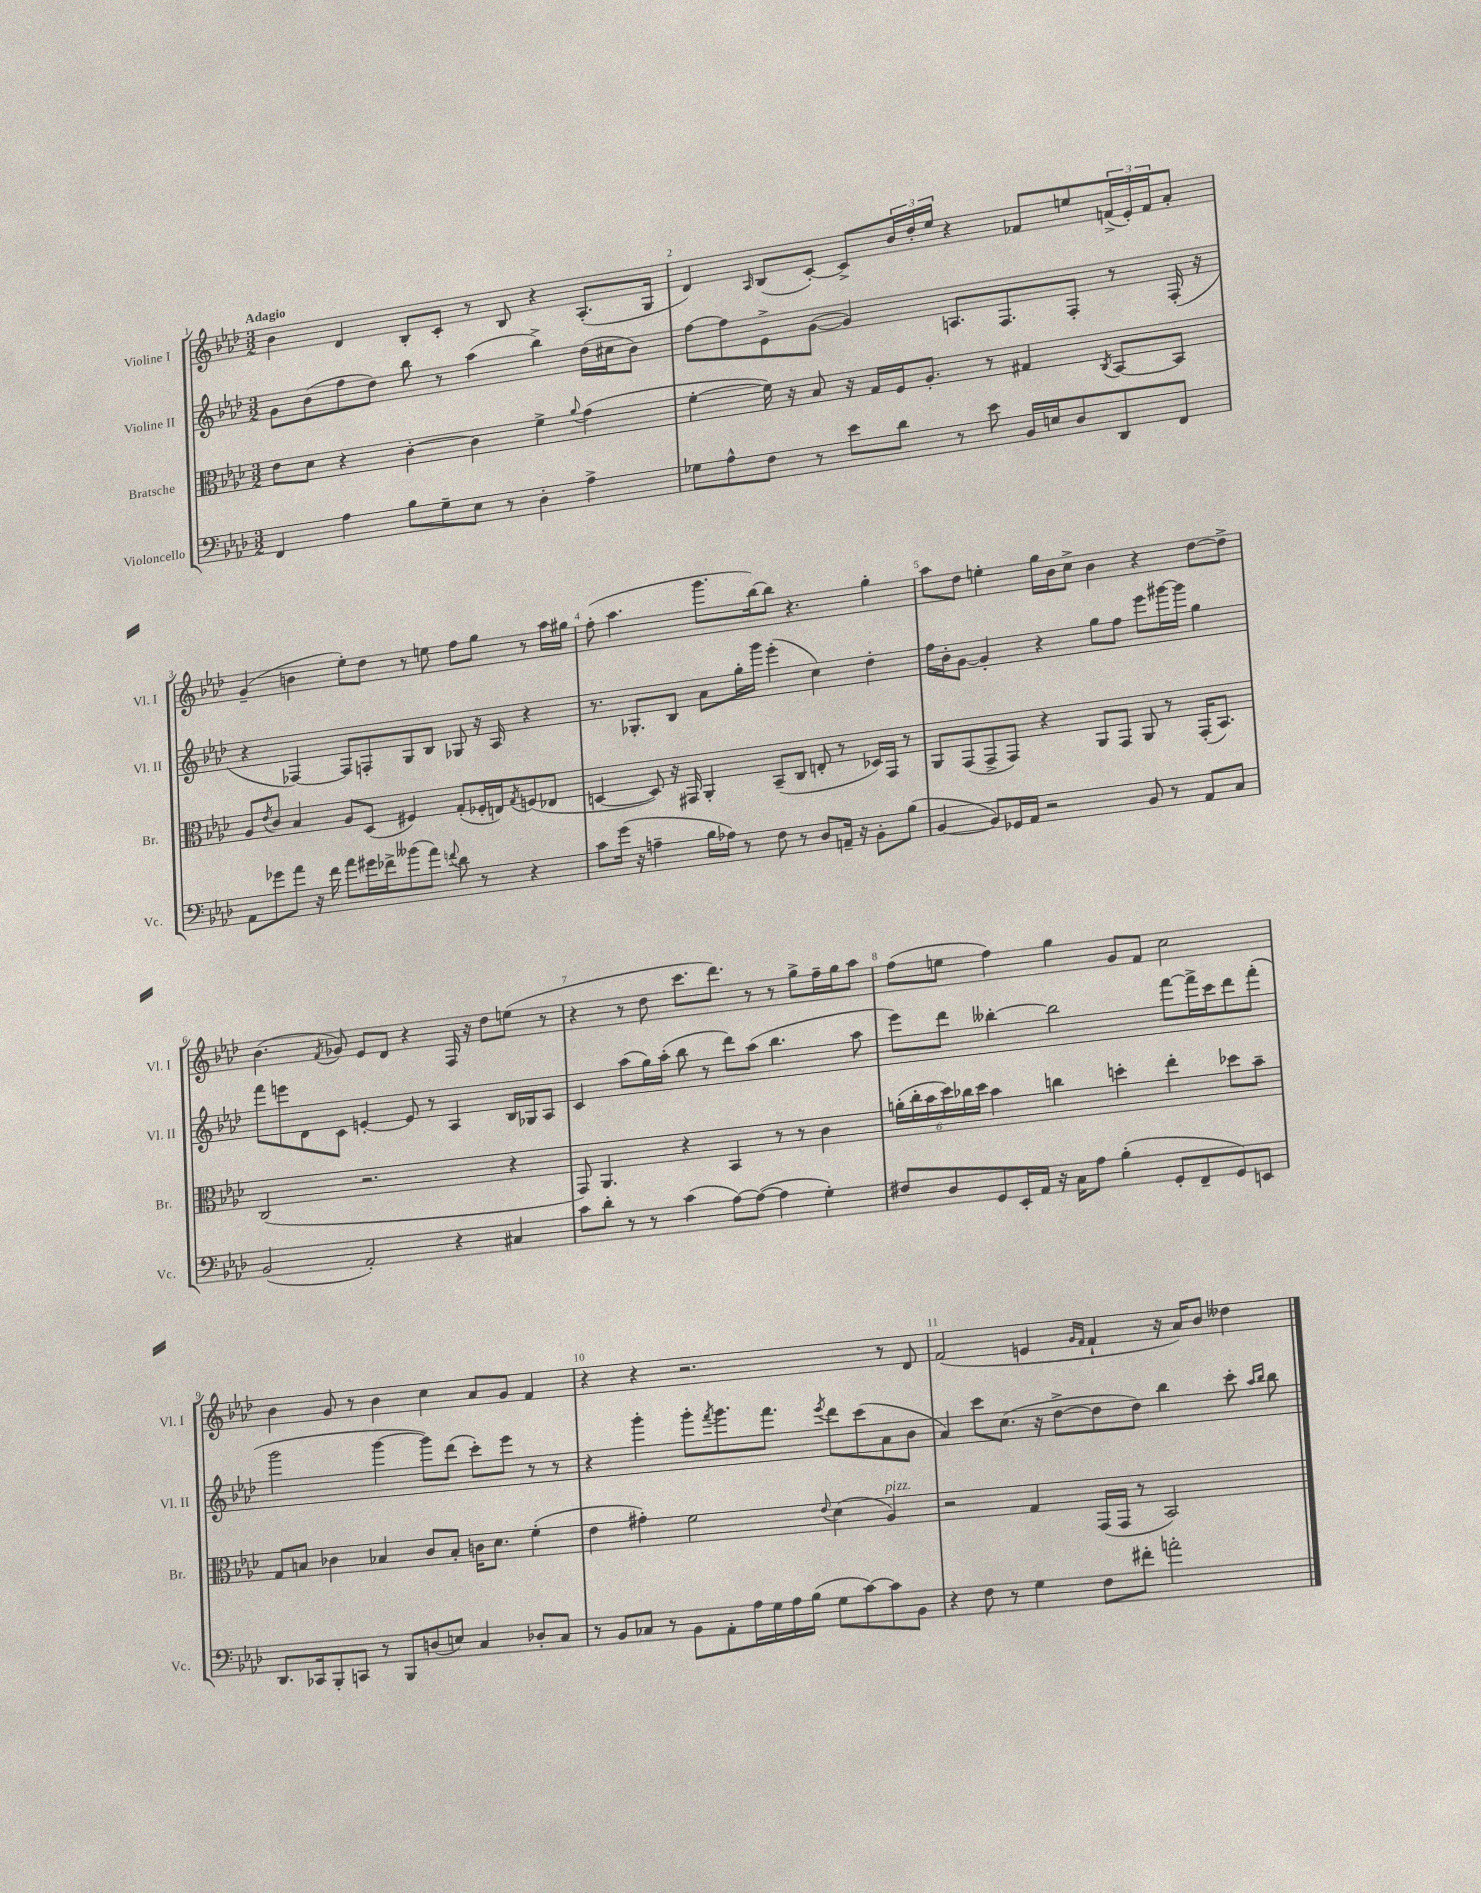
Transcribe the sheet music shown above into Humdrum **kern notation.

**kern	**kern	**kern	**kern
*staff4	*staff3	*staff2	*staff1
*clefF4	*clefC3	*clefG2	*clefG2
*k[b-e-a-d-]	*k[b-e-a-d-]	*k[b-e-a-d-]	*k[b-e-a-d-]
*M3/2	*M3/2	*M3/2	*M3/2
4FF	8e-	8g	4b-
.	8d-	(8b-	.
4A-	4r	8ff	4d-
.	.	8dd-)	.
8B-	[4c'	8bb-	8B-'
8G~	.	8r	8c'
8E-	4c]	(4aa-	8r
8r	.	.	8B-
4D-'	4f^	4bb-^)	4r
.	8qqa-	.	.
4A-^	(4g	(16dd-	(8.A-'
.	.	16cc#	.
.	.	8b-)	.
.	.	.	16G
=	=	=	=
8G-	[4f'	[8ff	4d-)
8A-^^	.	8ff]	.
.	.	.	16qqA-
8F	16f])	8e-^	(8B-
.	16r	.	.
8r	8B-	([8g	[8c')
8e-	16r	4g])	8c^]
.	16G	.	.
8d-	16F	.	24b-
.	.	.	24dd-'
.	8.A-'	.	.
.	.	.	24ee-
8r	.	8.A	4r
8e-	8r	.	.
.	.	8.F	.
16BB-	4G#	.	8f-
16E	.	.	.
8D-	.	8F'	8ee
.	8qC	.	.
8DD-	[8BB-	8r	(24f^
.	.	.	24e-')
.	.	.	24f
8FF	8BB-]	(16F'	8a-'
.	.	16r	.
=	=	=	=
8AA-	8A-	4r	(4g~
.	8qe-	.	.
8g-	8c	.	.
8a-	4B-	[4F-)	4b
16r	.	.	.
16f	.	.	.
8a-	8A-	8F-]	8ee-')
16g#	(8D-	8F'	8dd-
16f-^	.	.	.
(8b--	4F#)	8G	8r
8a-)	.	8B-	8ee
8qqf	.	.	.
8d-	(8G'	8G-	8ff
8r	16F-'	16r	8gg
.	16E)	16A-	.
.	8qG	.	.
4r	(8F	4r	8r
.	8E-	.	16aa-
.	.	.	16gg#
=	=	=	=
8c	[4D	8.r	(8ff'
(16g	.	.	4.aa-
16r	.	8.G-'	.
4A~	8D])	.	.
.	16r	8B-	.
.	16GG#	.	.
16B-	4AA-'	8a-	8.ggg
16A-)	.	.	.
8r	.	16gg'	.
.	.	16ggg	[16bb-)
8F	(8BB-~	(4eee-'	8bb-]
8r	8C	.	4.r
8D-	8E'	4cc)	.
16AA~	8r	.	.
16r	.	.	.
8BB-'	16D-)	4dd-'	4gg'
.	16GG#	.	.
(8B-	8r	.	.
=	=	=	=
[4BB-	8AA-	16ff	8aa-
.	.	16b-'	.
.	(8GG	[8g	8dd-
8BB-])	8GG^	4g']	4ee'
16GG-	8GG)	.	.
16AA-	.	.	.
2r	4r	4r	16gg
.	.	.	16b-
.	.	.	8cc^
.	8AA-	8gg	4b-
.	8GG	8ff	.
8BB-	8AA-	8eee-	4r
8r	8r	[16ggg#	.
.	.	16ggg#]	.
8AA-	(16GG'	4gg	[8dd-
.	8.BB-)	.	.
8C	.	.	8dd-^]
=	=	=	=
(2BB-	(2C	8fff	(4.b-
.	.	8eee	.
.	.	8d-	.
.	.	.	8qf
.	.	8c	8g-)
2AA-')	2.r	[4e'	8e-
.	.	.	8d-
.	.	8e]	4r
.	.	8r	.
4r	.	4A-	16F
.	.	.	16r
.	.	.	8dd-
4C#	4r	16B-	(8ee
.	.	16G-	.
.	.	8A-	8r
=	=	=	=
8c	8GG)	4c	4r
8d-'	4.AA-	.	.
8r	.	(8aa-	8r
8r	.	16gg)	8dd-
.	.	(16aa-'	.
(4c	4r	8bb-	8.ccc
.	.	8r	.
.	.	.	8.ddd-)
[8A-)	4BB-	8ddd-)	.
(8A-_	.	(8aa-	8r
4A-]	8r	4.bb-	8r
.	8r	.	8gg^
4G')	4c	.	16ff~
.	.	.	16gg
.	.	8aa-	8aa-
=	=	=	=
8F#	(24a'	8eee-)	(8ff
.	24cc'	.	.
.	24b-	.	.
8D-	24dd-)	8ddd-	8ee
.	24cc-	.	.
.	24dd-	.	.
8GG	4b-	[4bb--'	4ff)
16EE-'	.	.	.
16AA-	.	.	.
16r	4cc	2bb--]	4gg
16C	.	.	.
8A-	.	.	.
(4B-'	4dd'	.	8g
.	.	.	8f
8GG'	4ee-'	[8fff	2cc
8FF~	.	16fff^]	.
.	.	16ccc	.
8GG)	8dd-	8ddd-	.
8EE	8b-~	(8fff'	.
=	=	=	=
8.DD-	8G	2ggg	4b-
.	8B	.	.
16CC-	.	.	.
8BBB-'	4c-	.	8g
8CC	.	.	8r
8r	4B-	[4ggg	4b-
8BBB-	.	.	.
(8D	8c-	8ggg])	4cc
8E)	8B-'	(8ddd-	.
4C	16c	8ccc')	8a-
.	8.d-	.	.
.	.	8eee-	8g
8D-'	(4f'	8r	4f
8C	.	8r	.
=	=	=	=
8r	4e-	4r	4r
8BB-	.	.	.
8C-	4g#')	4ggg'	4r
8r	.	.	.
8BB-	2f	8ggg'	2.r
.	.	8qfff	.
8AA-'	.	8.ggg	.
16A-	.	.	.
16G	.	8.fff	.
16A-	.	.	.
(16B-	.	.	.
.	8qqe-	8qeee-	.
8G	(4d-	8ddd-	.
[8c)	.	(8ccc	.
8c]	4A-)	8a-	8r
8BB-	.	8b-	8d-
=	=	=	=
4r	2r	4a-)	(2f
8F	.	8ccc	.
8r	.	(8.cc	.
4G	4G	.	4e
.	.	16r	.
.	.	[8dd-^	.
.	.	.	16qqg
.	.	.	16qqf
8F	(16GG	8dd-]	4f`
.	16GG	.	.
8f#'	8r	8dd-)	.
2a'	2BB-)	4bb-	16r
.	.	.	16a-)
.	.	.	8b-
.	.	8ccc'	4dd--
.	.	16qqaa-	.
.	.	16qqbb-	.
.	.	8bb-	.
==	==	==	==
*-	*-	*-	*-
